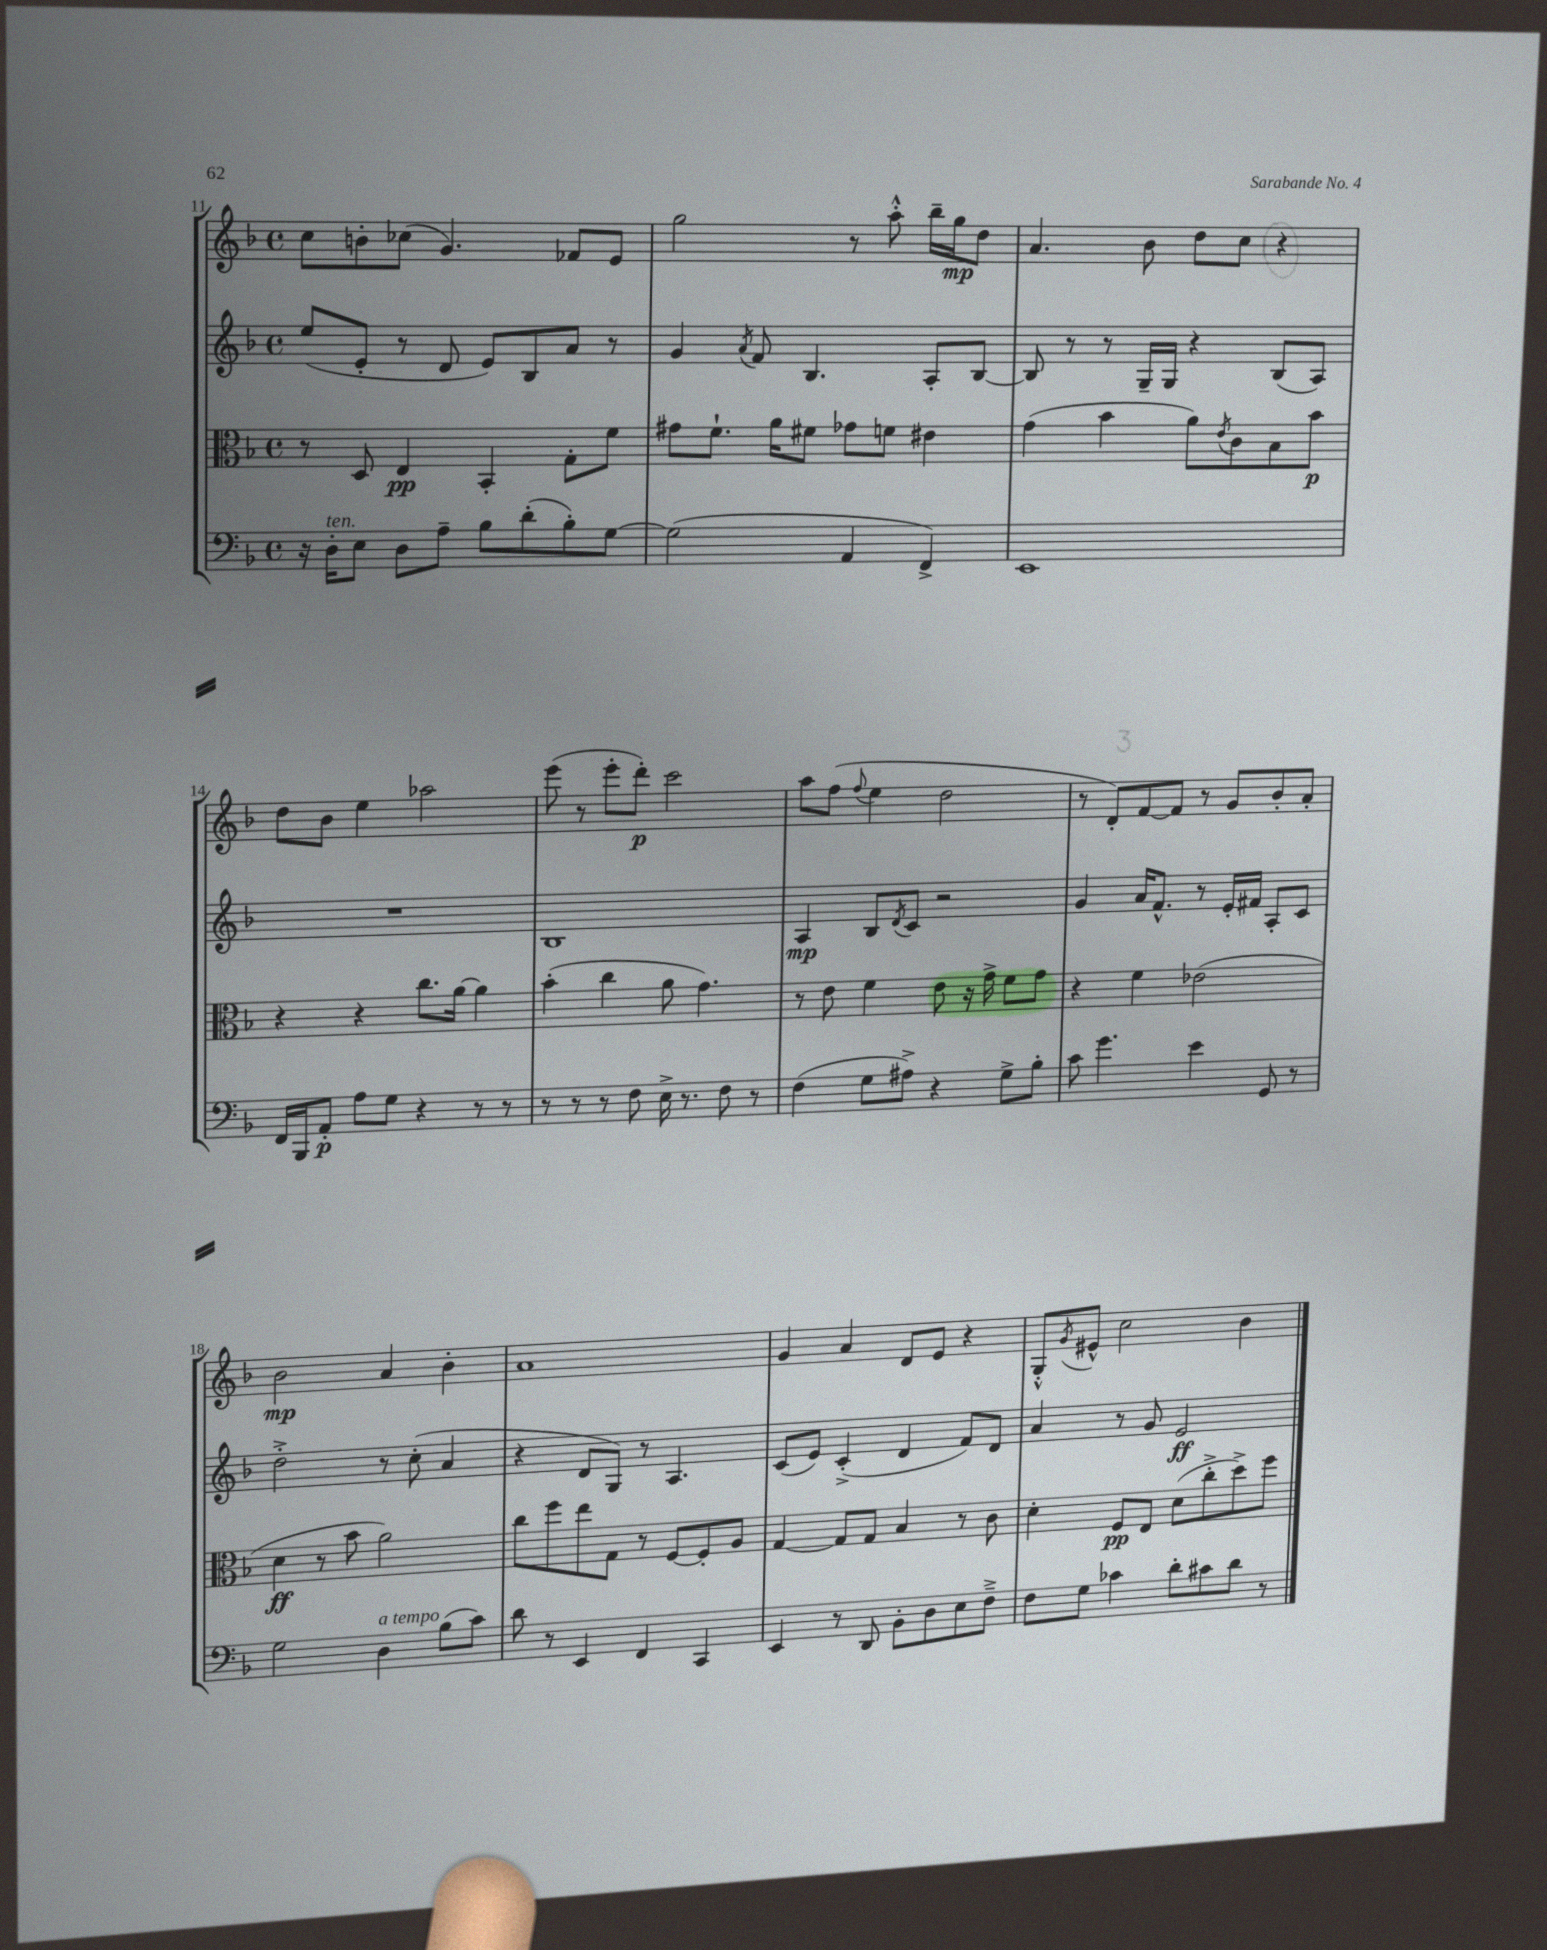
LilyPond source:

<<
\new StaffGroup <<
\new Staff = "s0" {
    \clef treble \key f \major \defaultTimeSignature \time 4/4
    c''8 b'8-. ces''8( g'4.) fes'8 e'8 |
    g''2 r8 a''8-.-^ bes''16-- g''16\mp d''8 |
    a'4. bes'8 d''8 c''8 r4 |
    d''8 bes'8 e''4 aes''2 |
    e'''8( r8 e'''8-. d'''8-.\p) c'''2 |
    a''8 f''8( \appoggiatura { f''8 } e''4 d''2 |
    r8 d'8-.) f'8~ f'8 r8 g'8 bes'8-. a'8-. |
    bes'2\mp a'4 bes'4-. |
    a'1 |
    g'4 a'4 d'8 e'8 r4 |
    g8-.-^ \acciaccatura { g'8 } eis'8-^ c''2 bes'4 \bar "|." |
}
\new Staff = "s1" {
    \clef treble \key f \major \defaultTimeSignature \time 4/4
    e''8( e'8-. r8 d'8 e'8) bes8 a'8 r8 |
    g'4 \acciaccatura { a'8 } f'8 bes4. a8-. bes8~ |
    bes8 r8 r8 g16-- g16 r4 bes8( a8) |
    R1 |
    bes1 |
    a4\mp bes8 \acciaccatura { d'8 } c'8 r2 |
    g'4 a'16 f'8.-^ r8 e'16-. fis'16 a8-. c'8 |
    d''2-.-> r8 c''8-.( a'4 |
    r4 d'8 g8) r8 a4. |
    c'8( e'8) c'4-.->( d'4 f'8) d'8 |
    a'4 r8 g'8 e'2\ff \bar "|." |
}
\new Staff = "s2" {
    \clef alto \key f \major \defaultTimeSignature \time 4/4
    r8 d8 e4\pp bes,4-. g8-. f'8 |
    gis'8 f'8.-! a'16 fis'8 ges'8 f'8 eis'4 |
    g'4( bes'4 a'8) \acciaccatura { e'8 } c'8 bes8 bes'8\p |
    r4 r4 c''8. a'16~ a'4 |
    bes'4-.( c''4 a'8 g'4.) |
    r8 e'8 f'4 e'8 r16 g'16-> f'8 g'8 |
    r4 f'4 ees'2( |
    d'4\ff r8 bes'8 a'2) |
    c''8 f''8 e''8 g8 r8 f8~ f8-. a8 |
    g4~ g8 g8 bes4 r8 c'8 |
    d'4-. f8\pp e8 d'8( c''8-.-> d''8->) f''8 \bar "|." |
}
\new Staff = "s3" {
    \clef bass \key f \major \defaultTimeSignature \time 4/4
    r16 d16-.^\markup { \italic "ten." } e8 d8 a8-- bes8 d'8-.( bes8-.) g8~ |
    g2( a,4 f,4->) |
    e,1 |
    f,16 bes,,16 a,8-.\p a8 g8 r4 r8 r8 |
    r8 r8 r8 f8 e16-> r8. f8 r8 |
    f4( g8 ais8->) r4 g8-> bes8-. |
    c'8 g'4. e'4 g,8 r8 |
    g2 d4^\markup { \italic "a tempo" } bes8( c'8) |
    d'8 r8 e,4 f,4 c,4 |
    e,4 r8 d,8 bes,8-. d8 e8 f8---> |
    f8 g8 ces'4 d'8-. cis'8 d'8 r8 \bar "|." |
}
>>
>>
\layout { \context { \Score currentBarNumber = #11 } }
